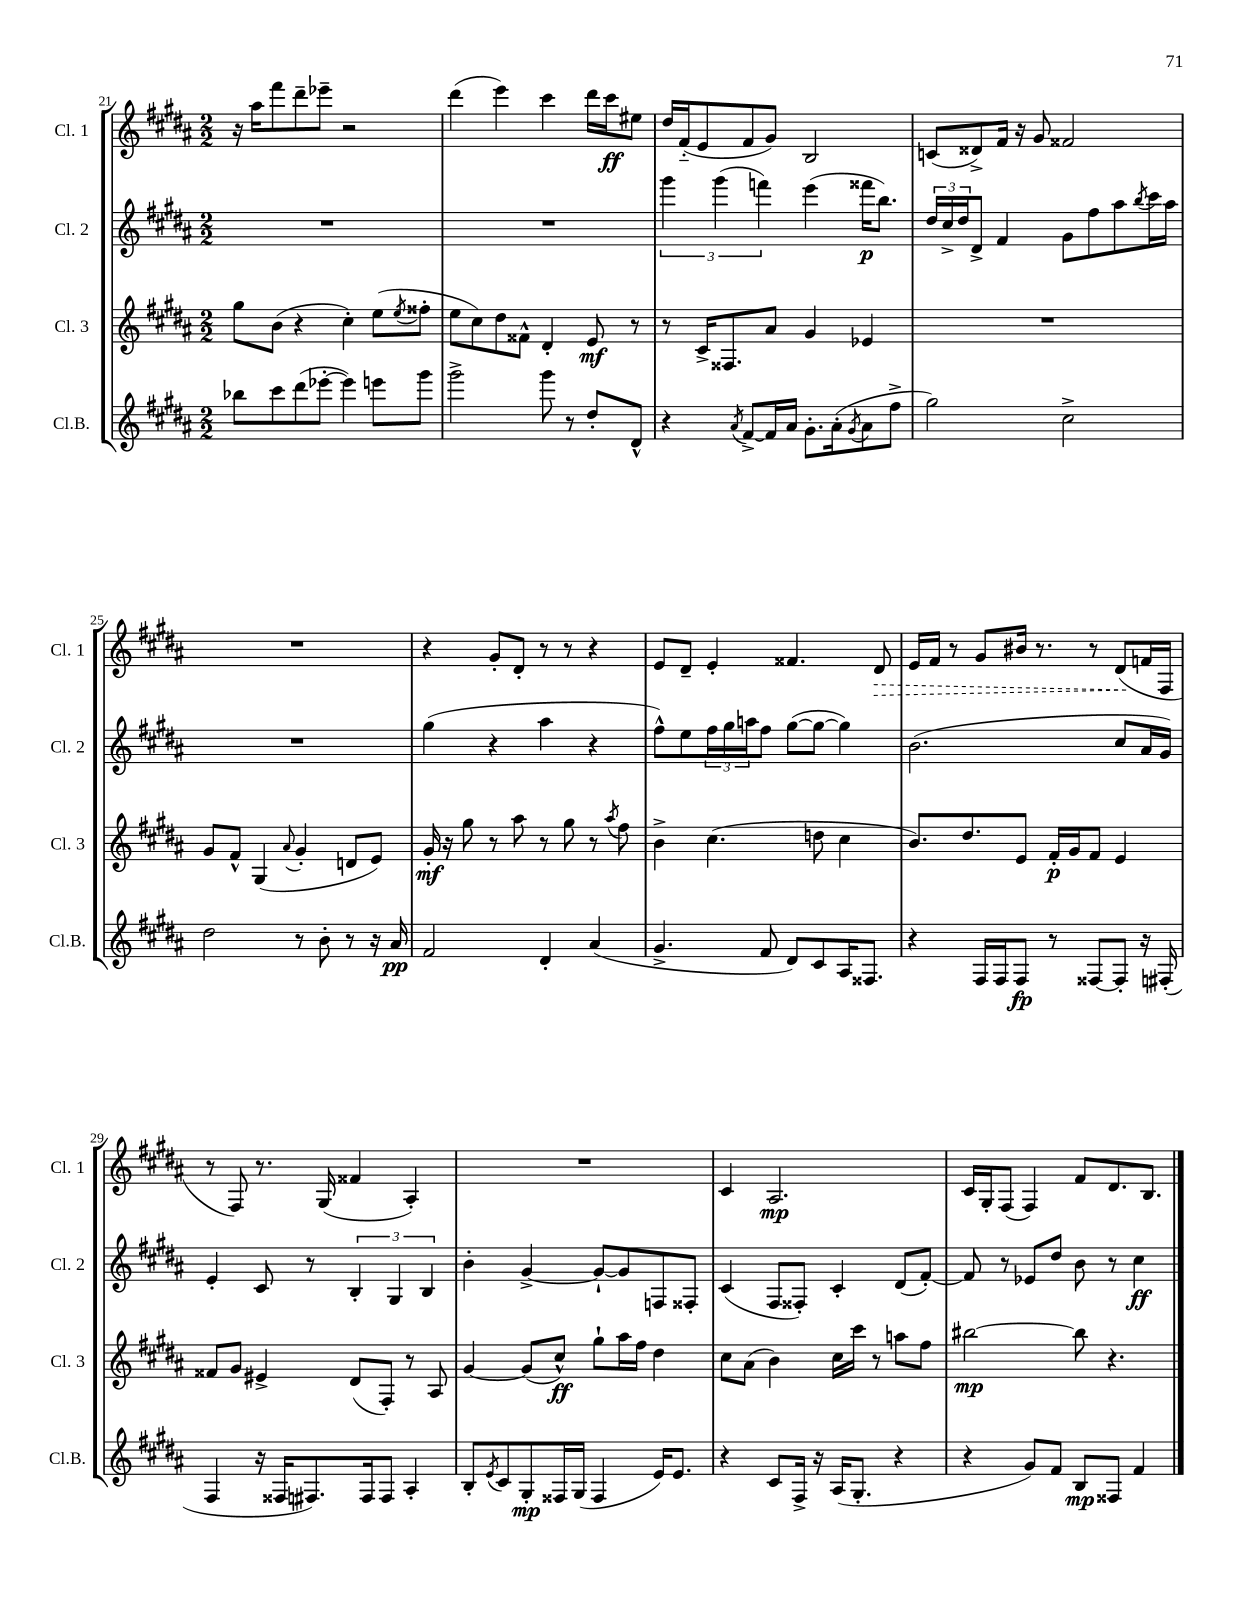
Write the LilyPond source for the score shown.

<<
\new StaffGroup <<
\new Staff = "s0" \with { instrumentName = "Cl. 1" shortInstrumentName = "Cl. 1" } {
    \clef treble \key b \major \numericTimeSignature \time 2/2
    r16 ais''16 fis'''8 dis'''8-- ees'''8-- r2 |
    dis'''4( e'''4) cis'''4 dis'''16 cis'''16\ff eis''8 |
    dis''16 fis'16-_( e'8 fis'8 gis'8) b2 |
    c'8( disis'8->) fis'16 r16 gis'8 fisis'2 |
    R1 |
    r4 gis'8-. dis'8-. r8 r8 r4 |
    e'8 dis'8-- e'4-. fisis'4. \once \override Hairpin.style = #'dashed-line dis'8\> |
    e'16 fis'16 r8 gis'8 bis'16 r8. r8 dis'8\!( f'16 fis16 |
    r8 fis8) r8. gis16( fisis'4 ais4-.) |
    R1 |
    cis'4 ais2.\mp |
    cis'16 gis16-. fis8( fis4) fis'8 dis'8. b8. \bar "|." |
}
\new Staff = "s1" \with { instrumentName = "Cl. 2" shortInstrumentName = "Cl. 2" } {
    \clef treble \key b \major \numericTimeSignature \time 2/2
    R1 |
    R1 |
    \tuplet 3/2 { gis'''4 gis'''4( f'''4) } e'''4( fisis'''16\p b''8.) |
    \tuplet 3/2 { dis''16 cis''16-> dis''16 } dis'8-> fis'4 gis'8 fis''8 ais''8 \acciaccatura { b''8 } cis'''16 ais''16 |
    R1 |
    gis''4( r4 ais''4 r4 |
    fis''8-^) e''8 \tuplet 3/2 { fis''16 gis''16 a''16 } fis''8 gis''8~( gis''8~ gis''4) |
    b'2.( cis''8 ais'16 gis'16) |
    e'4-. cis'8 r8 \tuplet 3/2 { b4-. gis4 b4 } |
    b'4-. gis'4~-> gis'8~-! gis'8 f8 fisis8-. |
    cis'4( fis8 fisis8-.) cis'4-. dis'8( fis'8~-.) |
    fis'8 r8 ees'8 dis''8 b'8 r8 cis''4\ff \bar "|." |
}
\new Staff = "s2" \with { instrumentName = "Cl. 3" shortInstrumentName = "Cl. 3" } {
    \clef treble \key b \major \numericTimeSignature \time 2/2
    gis''8 b'8( r4 cis''4-.) e''8( \acciaccatura { e''8 } fisis''8-. |
    e''8 cis''8) dis''8 fisis'8-^ dis'4-. e'8\mf r8 |
    r8 cis'16-> fisis8. ais'8 gis'4 ees'4 |
    R1 |
    gis'8 fis'8-^ gis4( \appoggiatura { ais'8 } gis'4-. d'8 e'8) |
    gis'16-.\mf r16 gis''8 r8 ais''8 r8 gis''8 r8 \acciaccatura { ais''8 } fis''8 |
    b'4-> cis''4.( d''8 cis''4 |
    b'8.) dis''8. e'8 fis'16-.\p gis'16 fis'8 e'4 |
    fisis'8 gis'8 eis'4-> dis'8( fis8-.) r8 ais8 |
    gis'4~ gis'8( cis''8-^\ff) gis''8-! ais''16 fis''16 dis''4 |
    cis''8 ais'8( b'4) cis''16 cis'''16 r8 a''8 fis''8 |
    bis''2~\mp bis''8 r4. \bar "|." |
}
\new Staff = "s3" \with { instrumentName = "Cl.B." shortInstrumentName = "Cl.B." } {
    \clef treble \key b \major \numericTimeSignature \time 2/2
    bes''8 cis'''8 dis'''8( ees'''8~-. ees'''4) e'''8 gis'''8 |
    gis'''2-> gis'''8 r8 dis''8-. dis'8-^ |
    r4 \acciaccatura { ais'8 } fis'8~-> fis'16 ais'16 gis'8.-. ais'16-.( \acciaccatura { gis'8 } ais'8 fis''8-> |
    gis''2) cis''2-> |
    dis''2 r8 b'8-. r8 r16 ais'16\pp |
    fis'2 dis'4-. ais'4( |
    gis'4.-> fis'8 dis'8) cis'8 ais16 fisis8. |
    r4 fis16 fis16 fis8\fp r8 fisis8~ fisis8-. r16 fis16-.( |
    fis4 r16 fisis16 fis8.) fis16 fis8 ais4-. |
    b8-. \acciaccatura { e'8 } cis'8 gis8-.\mp fisis16 gis16( fisis4 e'16) e'8. |
    r4 cis'8 fis16-> r16 ais16( gis8.-. r4 |
    r4 gis'8) fis'8 b8\mp fisis8 fis'4 \bar "|." |
}
>>
>>
\layout { \context { \Score currentBarNumber = #21 } }
